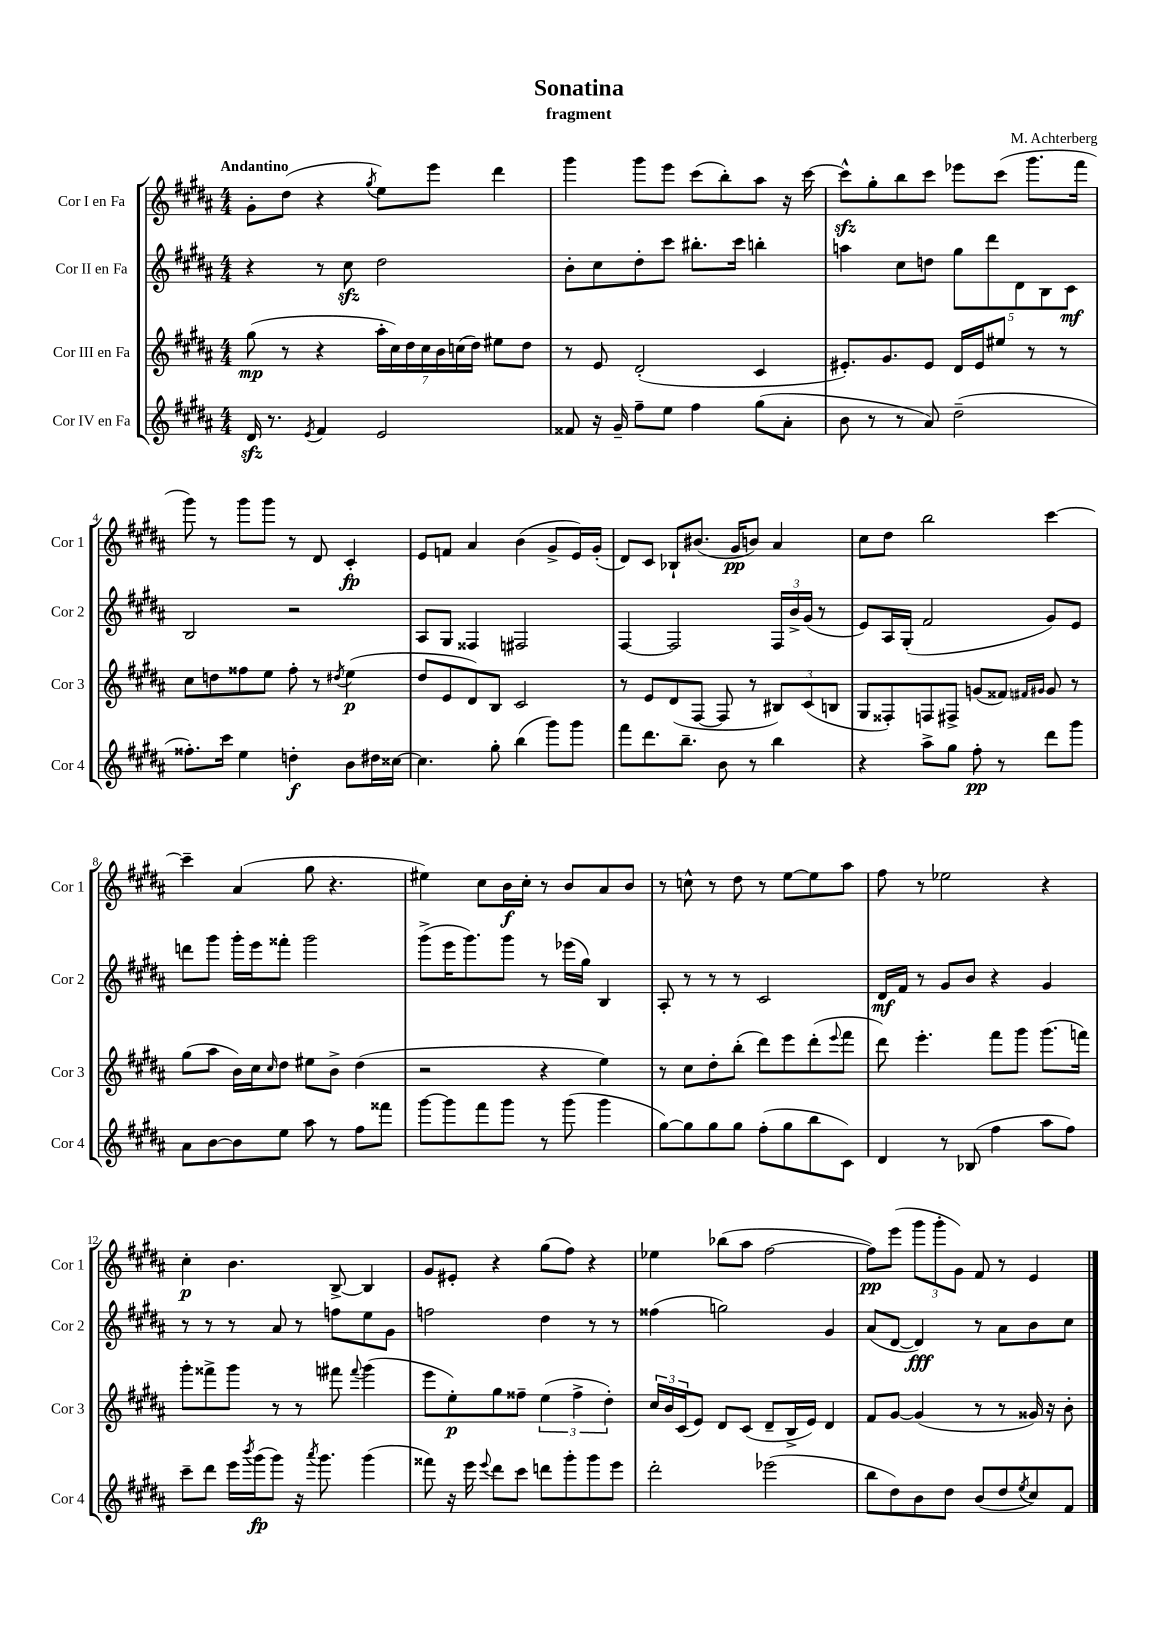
\header { title = "Sonatina" composer = "M. Achterberg" subtitle = "fragment" }
<<
\new StaffGroup <<
\new Staff = "s0" \with { instrumentName = "Cor I en Fa" shortInstrumentName = "Cor 1" } {
    \clef treble \key b \major \numericTimeSignature \time 4/4 \tempo "Andantino"
    gis'8-. dis''8( r4 \acciaccatura { gis''8 } e''8) e'''8 dis'''4 |
    gis'''4 gis'''8 e'''8 cis'''8( b''8-.) ais''8 r16 cis'''16~ |
    cis'''8-^\sfz gis''8-. b''8 cis'''8 ees'''8 cis'''8( gis'''8. fis'''16 |
    gis'''8) r8 gis'''8 gis'''8 r8 dis'8 cis'4-.\fp |
    e'8 f'8 ais'4 b'4( gis'8-> e'16) gis'16-.( |
    dis'8) cis'8 bes8-! bis'8.( gis'16\pp b'8) ais'4 |
    cis''8 dis''8 b''2 cis'''4~ |
    cis'''4-- ais'4( gis''8 r4. |
    eis''4) cis''8 b'16\f cis''16-. r8 b'8 ais'8 b'8 |
    r8 c''8-^ r8 dis''8 r8 e''8~ e''8 ais''8 |
    fis''8 r8 ees''2 r4 |
    cis''4-.\p b'4. b8~-> b4 |
    gis'8 eis'8-. r4 gis''8( fis''8) r4 |
    ees''4 bes''8( ais''8 fis''2~ |
    fis''8\pp) e'''8( \tuplet 3/2 { gis'''8 gis'''8-. gis'8) } fis'8 r8 e'4 \bar "|." |
}
\new Staff = "s1" \with { instrumentName = "Cor II en Fa" shortInstrumentName = "Cor 2" } {
    \clef treble \key b \major \numericTimeSignature \time 4/4
    r4 r8 cis''8\sfz dis''2 |
    b'8-. cis''8 dis''8-. cis'''8 bis''8.-. cis'''16 b''4-. |
    a''4 cis''8 d''8 \tuplet 5/4 { gis''8 dis'''8 dis'8 b8 cis'8\mf } |
    b2 r2 |
    ais8 gis8 fisis4 fis2 |
    fis4~ fis2 \tuplet 3/2 { fis16 b'16-> gis'16( } r8 |
    e'8) ais16 gis16-.( fis'2 gis'8) e'8 |
    d'''8 gis'''8 gis'''16-. e'''16 fisis'''8-. gis'''2 |
    gis'''8->( e'''16 gis'''8.) gis'''8 r8 ees'''16( gis''16) b4 |
    ais8-. r8 r8 r8 cis'2 |
    dis'16\mf fis'16 r8 gis'8 b'8 r4 gis'4 |
    r8 r8 r8 ais'8 r8 f''8 e''8 gis'8 |
    f''2 dis''4 r8 r8 |
    fisis''4( g''2) gis'4 |
    ais'8( dis'8~ dis'4\fff) r8 ais'8 b'8 cis''8 \bar "|." |
}
\new Staff = "s2" \with { instrumentName = "Cor III en Fa" shortInstrumentName = "Cor 3" } {
    \clef treble \key b \major \numericTimeSignature \time 4/4
    gis''8\mp( r8 r4 \tuplet 7/4 { ais''16-. cis''16) dis''16 cis''16 b'16 c''16( dis''16) } eis''8 dis''8 |
    r8 e'8 dis'2-.( cis'4 |
    eis'8.-.) gis'8. eis'8 dis'16 eis'16 eis''8 r8 r8 |
    cis''8 d''8 fisis''8 e''8 fisis''8-. r8 \acciaccatura { dis''8 } e''4\p( |
    dis''8 e'8 dis'8) b8 cis'2 |
    r8 e'8 dis'8( fis8~ fis8 r8 \tuplet 3/2 { bis8) cis'8( b8 } |
    gis8 fisis8-.) f8 fis8-> g'8( fisis'8) \grace { fis'16 gis'16 } gis'8 r8 |
    gis''8( ais''8 b'16) cis''16 \grace { cis''16 } dis''8 eis''8 b'8-> dis''4( |
    r2 r4 e''4) |
    r8 cis''8 dis''8-. b''8-.( dis'''8) e'''8 dis'''8-.( \appoggiatura { e'''8 } fis'''8 |
    dis'''8) e'''4.-. fis'''8 gis'''8 gis'''8.( f'''16) |
    gis'''8-. fisis'''8-> gis'''8 r8 r8 fis'''8 \appoggiatura { fis'''8 } gis'''4( |
    e'''8 e''8-.\p) gis''8 fisis''8-- \tuplet 3/2 { e''4( fisis''4-> dis''4-.) } |
    \tuplet 3/2 { cis''16 b'16 cis'16( } e'8) dis'8 cis'8( dis'8-- b16-> e'16) dis'4 |
    fis'8 gis'8~ gis'4( r8 r8 gisis'16) r16 b'8-. \bar "|." |
}
\new Staff = "s3" \with { instrumentName = "Cor IV en Fa" shortInstrumentName = "Cor 4" } {
    \clef treble \key b \major \numericTimeSignature \time 4/4
    dis'16\sfz r8. \acciaccatura { e'8 } fis'4 e'2 |
    fisis'8 r16 gis'16-- fis''8-- e''8 fis''4 gis''8( ais'8-. |
    b'8 r8 r8 ais'8) dis''2--( |
    fisis''8.-.) cis'''16 e''4 d''4-.\f b'8 dis''16 cisis''16~ |
    cisis''4. gis''8-. b''4( gis'''8) gis'''8 |
    fis'''8 dis'''8. b''8.-- b'8 r8 b''4 |
    r4 ais''8-> gis''8 fis''8-.\pp r8 dis'''8 gis'''8 |
    ais'8 b'8~ b'8 e''8 ais''8 r8 fis''8 fisis'''8 |
    gis'''8~ gis'''8 fis'''8 gis'''8 r8 gis'''8( gis'''4 |
    gis''8~) gis''8 gis''8 gis''8 fis''8-.( gis''8 b''8 cis'8) |
    dis'4 r8 bes8( fis''4 ais''8 fis''8) |
    cis'''8-- dis'''8 e'''16 \acciaccatura { b'''8 } gis'''16\fp( gis'''8) r16 \acciaccatura { ais'''8 } gis'''8. gis'''4( |
    fisis'''8) r16 e'''16 \appoggiatura { e'''8 } dis'''8 cis'''8 d'''8 gis'''8-. gis'''8 e'''8 |
    dis'''2-. ees'''2( |
    b''8 dis''8) b'8 dis''8 b'8( dis''8 \acciaccatura { e''8 } cis''8) fis'8 \bar "|." |
}
>>
>>
